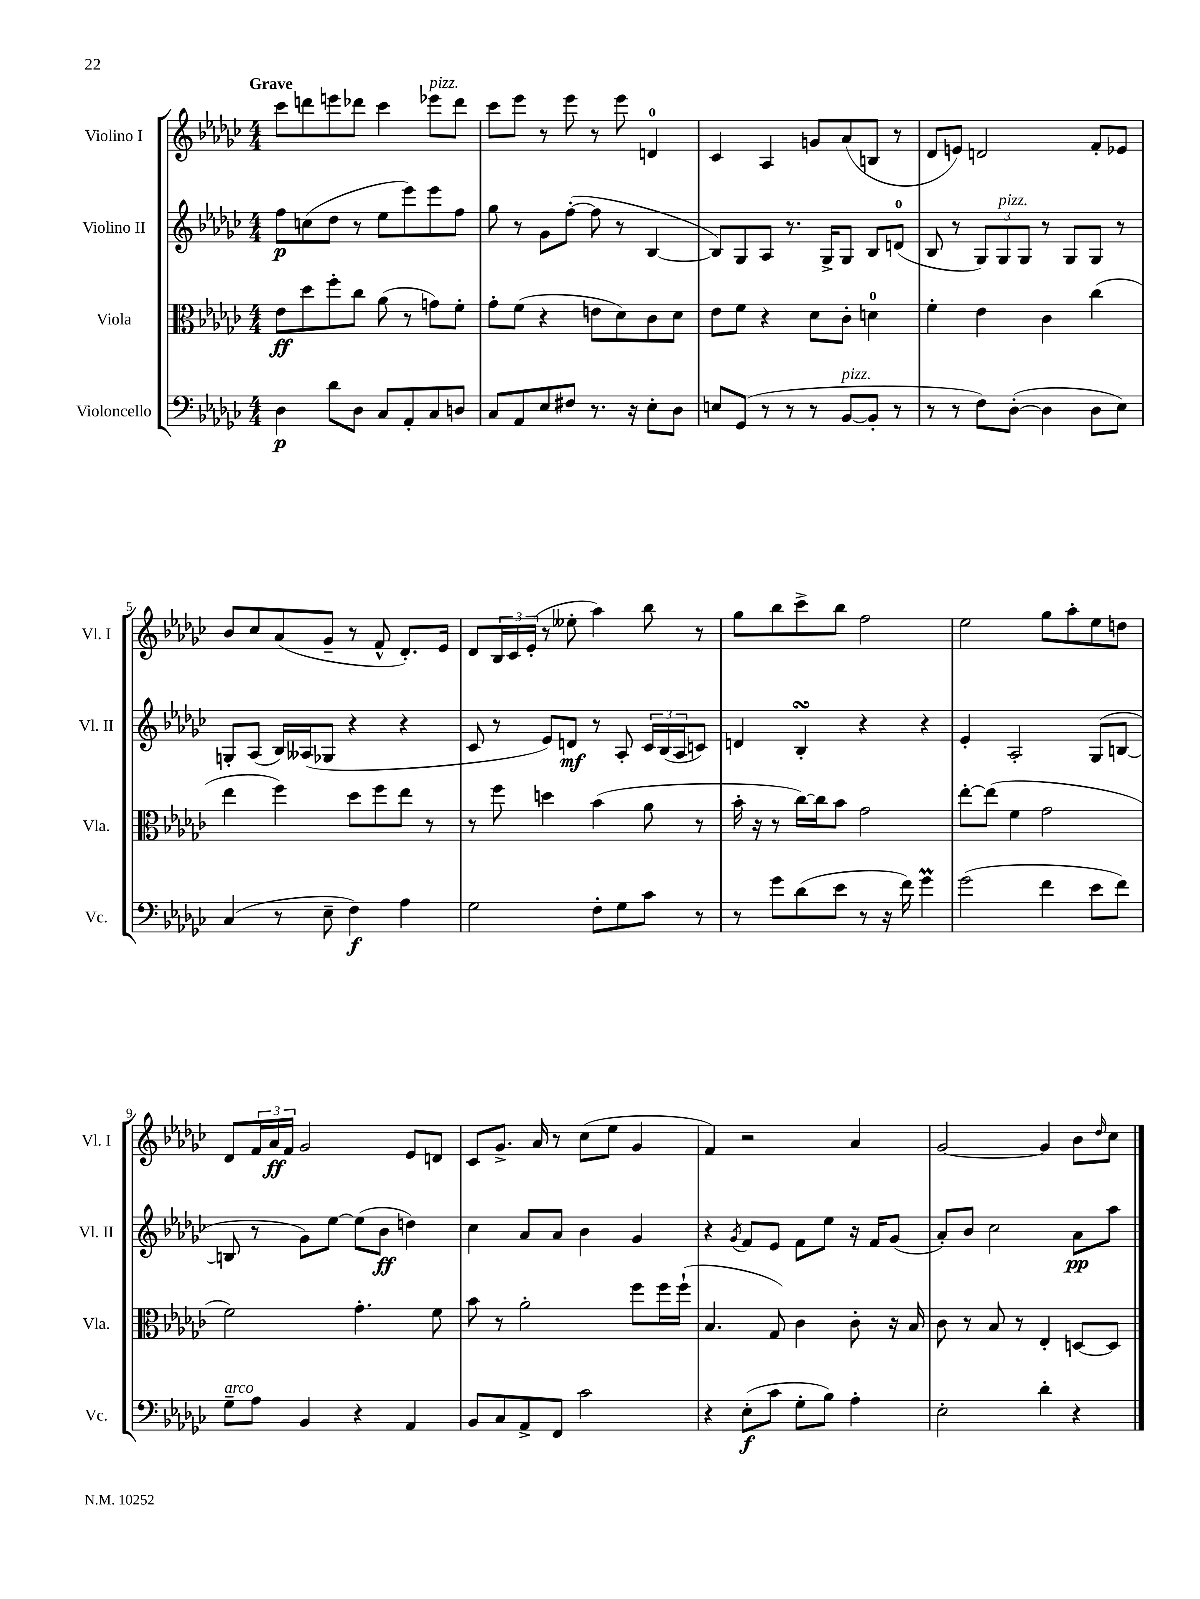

**kern	**dynam	**kern	**dynam	**kern	**dynam	**kern	**dynam
*part4	*part4	*part3	*part3	*part2	*part2	*part1	*part1
*staff4	*staff4	*staff3	*staff3	*staff2	*staff2	*staff1	*staff1
*I"Violoncello	*	*I"Viola	*	*I"Violino II	*	*I"Violino I	*
*I'Vc.	*	*I'Vla.	*	*I'Vl. II	*	*I'Vl. I	*
*clefF4	*	*clefC3	*	*clefG2	*	*clefG2	*
*k[b-e-a-d-g-c-]	*	*k[b-e-a-d-g-c-]	*	*k[b-e-a-d-g-c-]	*	*k[b-e-a-d-g-c-]	*
*M4/4	*	*M4/4	*	*M4/4	*	*M4/4	*
=1	=1	=1	=1	=1	=1	=1	=1
!	!	!	!	!	!	!LO:TX:a:B:t=Grave	!
4D-\	p	8e-\L	ff	8ff\L	p	8ccc-\L	.
.	.	8dd-\	.	(8ccn\	.	8dddn\	.
8d-\L	.	8ff'\	.	8dd-\J	.	8eeen\	.
8D-\J	.	8cc-\J	.	8r	.	8ddd-X\J	.
8C-/L	.	(8a-\	.	8ee-\L	.	4ccc-\	.
8AA-'/	.	8r	.	8eee-\)	.	.	.
!	!	!	!	!	!	!LO:TX:a:i:t=pizz.	!
8C-/	.	8gn\L)	.	8eee-\	.	8eee-X\L	.
8Dn/J	.	8f'\J	.	8ff\J	.	8ddd-\J	.
=2	=2	=2	=2	=2	=2	=2	=2
8C-/L	.	8g-'\L	.	8gg-\	.	8ccc-\L	.
8AA-/	.	(8f\J	.	8r	.	8eee-\J	.
8E-/	.	4r	.	8g-\L	.	8r	.
8F#X/J	.	.	.	([8ff'\J	.	8eee-\	.
8.r	.	8en\L	.	8ff\]	.	8r	.
.	.	8d-\)	.	8r	.	8eee-\	.
16r	.	.	.	.	.	.	.
8E-'\L	.	8c-\	.	[4B-/	.	4dn/	.
8D-\J	.	8d-\J	.	.	.	.	.
=3	=3	=3	=3	=3	=3	=3	=3
8En/L	.	8e-\L	.	8B-/L])	.	4c-/	.
(8GG-/J	.	8f\J	.	8G-/	.	.	.
8r	.	4r	.	8A-/J	.	4A-/	.
8r	.	.	.	8.r	.	.	.
8r	.	8d-\L	.	.	.	8gn/L	.
.	.	.	.	16G-^/KL	.	.	.
!LO:TX:a:i:t=pizz.	!	!	!	!	!	!	!
[8BB-/L	.	8c-'\J	.	8G-/J	.	(8a-/	.
8BB-'/J]	.	4dn\	.	8B-/L	.	8Bn/J	.
8r	.	.	.	(8dn/J	.	8r	.
=4	=4	=4	=4	=4	=4	=4	=4
8r	.	4f'\	.	8B-/	.	8d-/L	.
8r	.	.	.	8r	.	8en/J)	.
8F\L)	.	4e-\	.	12G-/L)	.	2dn/	.
!	!	!	!	!LO:TX:a:i:t=pizz.	!	!	!
.	.	.	.	12G-/	.	.	.
([8D-'\J	.	.	.	.	.	.	.
.	.	.	.	12G-/J	.	.	.
4D-\]	.	4c-\	.	8r	.	.	.
.	.	.	.	8G-/L	.	.	.
8D-\L	.	(4cc-\	.	8G-/J	.	8f'/L	.
8E-\J)	.	.	.	8r	.	8e-X/J	.
!!LO:LB:g=z
=5	=5	=5	=5	=5	=5	=5	=5
(4C-/	.	4ee-\	.	8Gn'/L	.	8b-/L	.
.	.	.	.	(8A-/J	.	8cc-/	.
8r	.	4ff\)	.	16B-/LL)	.	(8a-/	.
.	.	.	.	(16A--X/J	.	.	.
8E-~\	.	.	.	8G-X/J	.	8g-~/J	.
4F\)	f	8dd-\L	.	4r	.	8r	.
.	.	8ff\	.	.	.	8f^^/	.
4A-\	.	8ee-\J	.	4r	.	8.d-'/L)	.
.	.	8r	.	.	.	.	.
.	.	.	.	.	.	16e-/Jk	.
=6	=6	=6	=6	=6	=6	=6	=6
2G-\	.	8r	.	8c-/	.	8d-/L	.
.	.	8ff\	.	8r	.	24B-/L	.
.	.	.	.	.	.	24c-/	.
.	.	.	.	.	.	(24e-'/JJ	.
.	.	4ddn\	.	8e-/L)	.	8r	.
.	.	.	.	8dn/J	mf	8ee--X'\	.
8F'\L	.	(4b-\	.	8r	.	4aa-\)	.
8G-\	.	.	.	8A-'/	.	.	.
8c-\J	.	8a-\	.	24c-/LL	.	8bb-\	.
.	.	.	.	(24B-/	.	.	.
.	.	.	.	24A-/J	.	.	.
8r	.	8r	.	8cn/J)	.	8r	.
=7	=7	=7	=7	=7	=7	=7	=7
8r	.	16b-'\	.	4dn/	.	8gg-\L	.
.	.	16r	.	.	.	.	.
8g-\L	.	8r	.	.	.	8bb-\	.
(8d-\	.	[16cc-\LL)	.	4B-sSsS'/	.	8ccc-^\	.
.	.	16cc-\J]	.	.	.	.	.
8e-\J	.	8b-\J	.	.	.	8bb-\J	.
8r	.	2g-\	.	4r	.	2ff\	.
16r	.	.	.	.	.	.	.
16f\)	.	.	.	.	.	.	.
4g-M\	.	.	.	4r	.	.	.
=8	=8	=8	=8	=8	=8	=8	=8
(2g-\	.	[8ee-'\L	.	4e-'/	.	2ee-\	.
.	.	(8ee-\J]	.	.	.	.	.
.	.	4f\	.	2A-'/	.	.	.
4f\	.	2g-\	.	.	.	8gg-\L	.
.	.	.	.	.	.	8aa-'\	.
8e-\L	.	.	.	(8G-/L	.	8ee-\	.
8f\J)	.	.	.	[8Bn/J	.	8ddn\J	.
!!LO:LB:g=z
=9	=9	=9	=9	=9	=9	=9	=9
!LO:TX:a:i:t=arco	!	!	!	!	!	!	!
8G-~\L	.	2f\)	.	8Bn/]	.	8d-/L	.
8A-\J	.	.	.	8r	.	24f/L	.
.	.	.	.	.	.	24a-/	ff
.	.	.	.	.	.	24f/JJ	.
4BB-/	.	.	.	8g-\L)	.	2g-/	.
.	.	.	.	[8ee-\J	.	.	.
4r	.	4.g-'\	.	(8ee-\L]	.	.	.
.	.	.	.	8b-\J	ff	.	.
4AA-/	.	.	.	4ddn\)	.	8e-/L	.
.	.	8f\	.	.	.	8dn/J	.
=10	=10	=10	=10	=10	=10	=10	=10
8BB-/L	.	8b-\	.	4cc-\	.	8c-/L	.
8C-/	.	8r	.	.	.	8.g-^/J	.
8AA-^/	.	2a-'\	.	8a-/L	.	.	.
.	.	.	.	.	.	16a-/	.
8FF/J	.	.	.	8a-/J	.	8r	.
2c-\	.	.	.	4b-\	.	(8cc-\L	.
.	.	.	.	.	.	8ee-\J	.
.	.	8ff\L	.	4g-/	.	4g-/	.
.	.	16ff\L	.	.	.	.	.
.	.	(16ff`\JJ	.	.	.	.	.
=11	=11	=11	=11	=11	=11	=11	=11
4r	.	4.B-/	.	4r	.	4f/)	.
.	.	.	.	8qg-/	.	.	.
(8E-'\L	f	.	.	8f/L	.	2r	.
8c-\J	.	8G-/)	.	8e-/J	.	.	.
8G-'\L	.	4c-\	.	8f\L	.	.	.
8B-\J)	.	.	.	8ee-\J	.	.	.
4A-'\	.	8c-'\	.	16r	.	4a-/	.
.	.	.	.	16f/KL	.	.	.
.	.	16r	.	(8g-/J	.	.	.
.	.	16B-/	.	.	.	.	.
=12	=12	=12	=12	=12	=12	=12	=12
2E-'\	.	8c-\	.	8a-'/L)	.	[2g-/	.
.	.	8r	.	8b-/J	.	.	.
.	.	8B-/	.	2cc-\	.	.	.
.	.	8r	.	.	.	.	.
4d-'\	.	4E-'/	.	.	.	4g-/]	.
4r	.	[8Dn/L	.	8a-\L	pp	8b-\L	.
.	.	.	.	.	.	16qqdd-/	.
.	.	8D/J]	.	8aa-\J	.	8cc-\J	.
==	==	==	==	==	==	==	==
*-	*-	*-	*-	*-	*-	*-	*-
